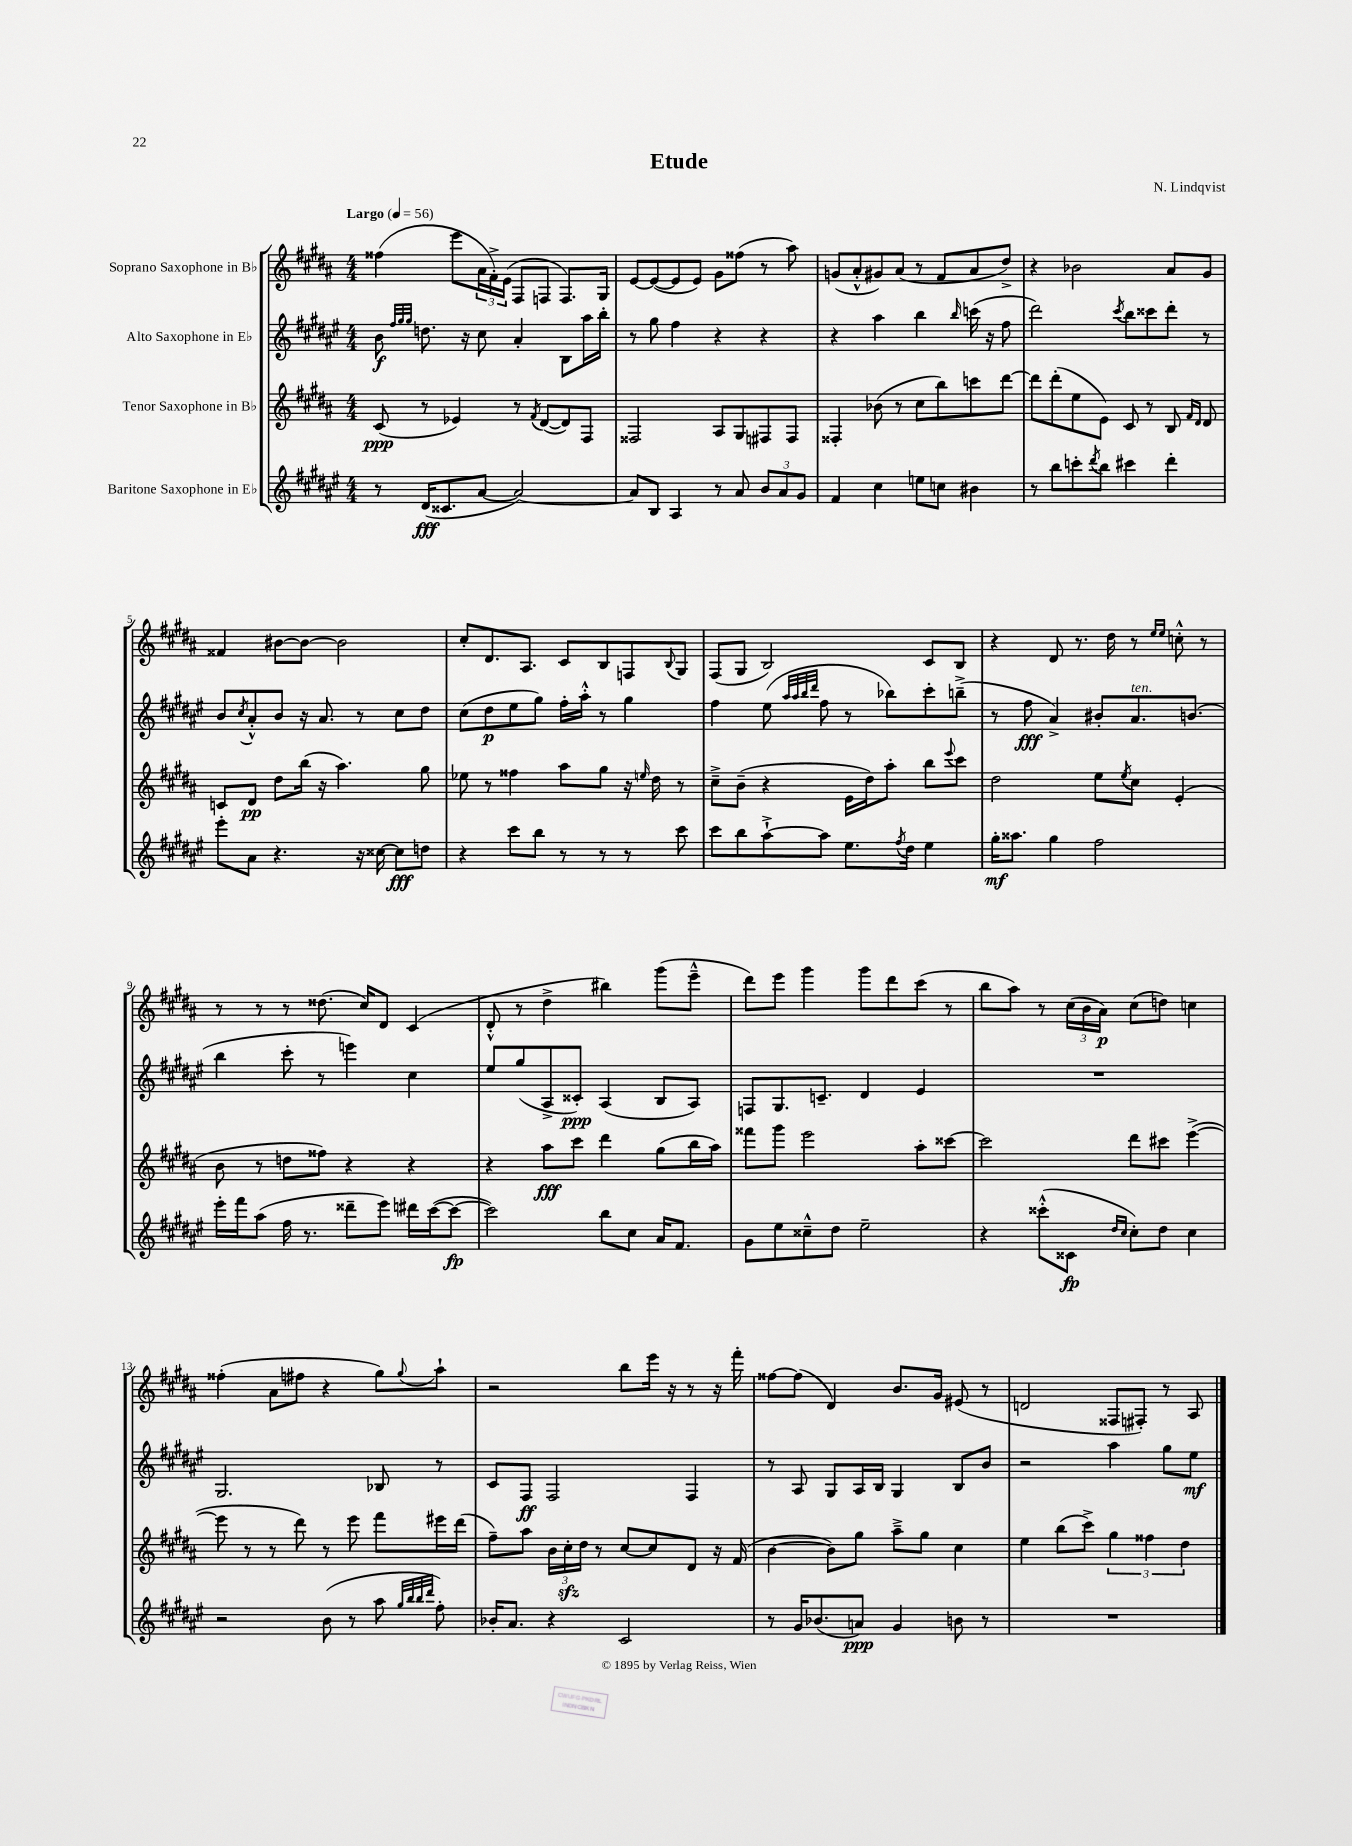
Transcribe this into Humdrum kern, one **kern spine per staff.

**kern	**kern	**kern	**kern
*staff4	*staff3	*staff2	*staff1
*clefG2	*clefG2	*clefG2	*clefG2
*k[f#c#g#d#a#e#]	*k[f#c#g#d#a#]	*k[f#c#g#d#a#e#]	*k[f#c#g#d#a#]
*M4/4	*M4/4	*M4/4	*M4/4
*MM56	*MM56	*MM56	*MM56
8r	(8c#	8b	(4ff##
.	.	32qqff#	.
.	.	32qqgg#	.
.	.	32qqgg#	.
(16d#	8r	8.dd	.
8.c##	.	.	.
.	4e-)	.	8eee
.	.	16r	.
[8a#	.	8cc#	24a#
.	.	.	24f#'^)
.	.	.	(24e
2a#_)	8r	4a#'	8F#
.	8qf#	.	.
.	([8d#	.	8F
.	8d#])	8B	8.F)
.	8F#	16aa#	.
.	.	16bb'	16G#
=	=	=	=
8a#]	2F##	8r	[8e
8B	.	8gg#	(8e_
4A#	.	4ff#	8e]
.	.	.	8e)
8r	8A#	4r	8g#
8a#	8G#	.	(8ff##
12b	8F#	4r	8r
12a#	.	.	.
.	8F#	.	8aa#)
12g#	.	.	.
=	=	=	=
4f#	4F##'	4r	(8g
.	.	.	8a#'^^
4cc#	(8b-	4aa#	8g#)
.	8r	.	(8a#
8ee	8cc#	4bb	8r
8cc	8bb)	.	8f#
.	.	16qqbb	.
4b#	8ccc	(16ccc	8a#
.	.	16r	.
.	[8ddd#	8ff#	8dd#^)
=	=	=	=
8r	8ddd#]	2ddd#)	4r
8bb	(8ddd#'	.	.
8ccc'	8ee	.	2b-
8qddd#	.	.	.
8bb	8e)	.	.
.	.	8qccc#	.
4ccc#	8c#	8bb	.
.	8r	8ccc##	.
4ddd#'	8B	8ddd#'	8a#
.	16qqf#	.	.
.	16qqd#	.	.
.	8d#	8r	8g#
=	=	=	=
8eee#'	8c	8b	4f##
.	.	8qcc#	.
8a#	8d#	8a#'^^	.
4.r	8dd#	8b	[8b#
.	(16bb	16r	8b#_
.	16r	8.a#	.
.	4.aa#)	.	2b#]
16r	.	8r	.
[16cc##	.	.	.
8cc##]	.	8cc#	.
8dd	8gg#	8dd#	.
=	=	=	=
4r	8ee-	(8cc#	8cc#'
.	8r	8dd#	8.d#
8ccc#	4ff##	8ee#	.
.	.	.	8.A#
8bb	.	8gg#)	.
8r	8aa#	16ff#'	8c#
.	.	16aa#'^^	.
8r	8gg#	8r	8B
8r	16r	4gg#	8F
.	16qqee	.	.
.	16dd#	.	.
.	.	.	8qqB
8ccc#	8r	.	8G#
=	=	=	=
8ccc#	8cc#~^	4ff#	(8F#
8bb	(8b~	.	8G#
[8aa#`^	4r	(8ee#	2B)
.	.	32qqaa#	.
.	.	32qqaa#	.
.	.	32qqbb	.
.	.	32qqddd#	.
8aa#]	.	8ff#	.
8.ee#	16e	8r	.
.	16dd#)	.	.
.	8aa#'	8bb-)	.
8qff#	.	.	.
16dd#	.	.	.
4ee#	8bb	8ccc#'	8c#
.	8qqeee	.	.
.	8ccc#	(8bb~^	8B
=	=	=	=
16gg#'	2dd#	8r	4r
8.aa##	.	.	.
.	.	8ff#	.
4gg#	.	4a#^)	8d#
.	.	.	8.r
2ff#	8ee	8b#'	.
.	.	.	16dd#
.	8qee	.	.
.	8cc#	8.a#	8r
.	.	.	16qqee
.	.	.	16qqee
.	(4e'	.	8cc'^^
.	.	(8.b	.
.	.	.	8r
=	=	=	=
16eee#'	8b	4bb	8r
16fff#	.	.	.
(8aa#	8r	.	8r
16ff#	8dd	8ccc#'	8r
8.r	.	.	.
.	8ff##)	8r	(8.dd##
8ddd##~	4r	4eee)	.
.	.	.	16cc#)
8eee#)	.	.	8d#
16ddd#	4r	4cc#	(4c#
([16ccc#	.	.	.
8ccc#_	.	.	.
=	=	=	=
2ccc#])	4r	8ee#	8d#'^^
.	.	(8gg#	8r
.	8aa#	8A#^	4dd#^
.	8ccc#	8c##')	.
8bb	4ddd#	(4A#	4bb#)
8cc#	.	.	.
16a#	(8gg#	8B	(8ggg#
8.f#	.	.	.
.	16bb	8A#)	8eee~^^
.	16aa#)	.	.
=	=	=	=
8g#	8fff##	8F	8ddd#)
8ee#	8ggg#	8.G#	8eee
8cc##~^^	2eee	.	4ggg#
.	.	8.c~	.
8dd#	.	.	.
2ee#~	.	4d#	8ggg#
.	.	.	8ddd#
.	8aa#'	4e#	(8ccc#
.	[8ccc##	.	8r
=	=	=	=
4r	2ccc##]	1r	8bb
.	.	.	8aa#)
(8ccc##'^^	.	.	8r
8c##	.	.	(24cc#
.	.	.	24b
.	.	.	24a#)
16qqdd#	.	.	.
16qqcc#	.	.	.
8cc#')	8ddd#	.	(8cc#
8dd#	8ccc#	.	8dd)
4cc#	([4eee^	.	4cc
=	=	=	=
2r	8eee]	2.G#	(4ff##'
.	8r	.	.
.	8r	.	8a#
.	8ddd#)	.	8ff#
(8b	8r	.	4r
8r	8eee	.	.
8aa#	8fff#	8B-	8gg#)
32qqgg#	.	.	.
32qqbb	.	.	.
32qqbb	.	.	.
32qqddd#	.	.	8qqgg#
8ff#')	16eee#	8r	8aa#`
.	(16ddd#	.	.
=	=	=	=
16b-'	8ff#~)	8c#	2r
8.a#	.	.	.
.	8aa#	8F#	.
4r	24b	2F#	.
.	24cc#'	.	.
.	24dd#	.	.
.	8r	.	.
2c#	[8cc#	.	8bb
.	8cc#]	.	16eee
.	.	.	16r
.	8d#	4F#	8r
.	16r	.	16r
.	(16f#	.	16fff#'
=	=	=	=
8r	[4b	8r	[8ff##
16g#	.	8A#	(8ff##]
(8.b-	.	.	.
.	8b])	8G#	4d#)
8a)	8gg#	16A#	.
.	.	16B	.
4g#	8aa#~^	4G#	8.b
.	8gg#	.	.
.	.	.	16g#
8b	4cc#	8B	(8e#
8r	.	8b	8r
=	=	=	=
1r	4ee	2r	2d
.	(8bb	.	.
.	8ccc#^)	.	.
.	6gg#	4aa#	8F##
.	.	.	8F#')
.	6ff##	.	.
.	.	8gg#	8r
.	6dd#	.	.
.	.	8ee#	8A#
==	==	==	==
*-	*-	*-	*-
